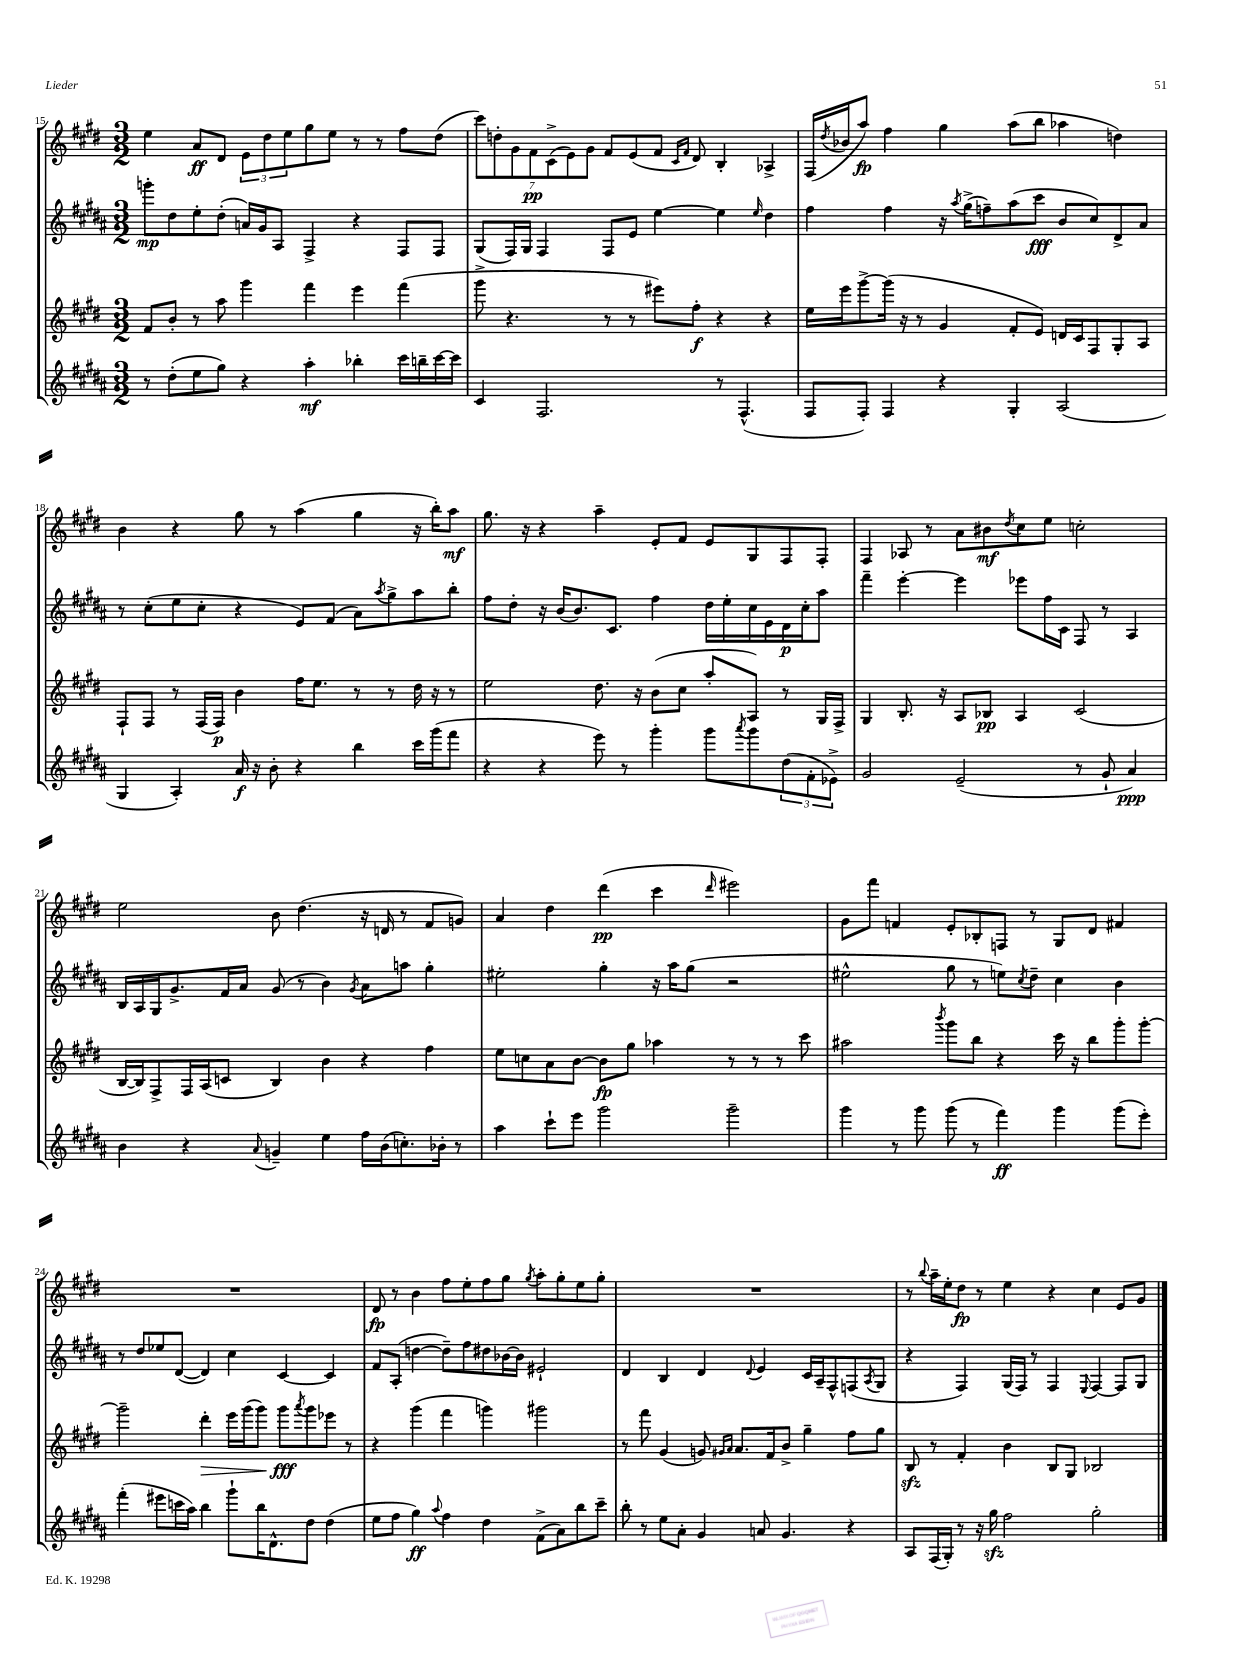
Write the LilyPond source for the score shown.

<<
\new StaffGroup <<
\new Staff = "s0" {
    \clef treble \key e \major \numericTimeSignature \time 3/2
    e''4 a'8\ff dis'8 \tuplet 3/2 { e'8 dis''8 e''8 } gis''8 e''8 r8 r8 fis''8 dis''8( |
    \tuplet 7/4 { cis'''8) d''8-. gis'8 fis'8\pp cis'8->( e'8) gis'8 } fis'8 e'8( fis'8 \grace { cis'16 fis'16 } dis'8) b4-. aes4-> |
    fis16( \acciaccatura { dis''8 } bes'16 a''8\fp) fis''4 gis''4 a''8( b''8 aes''4 d''4) |
    b'4 r4 gis''8 r8 a''4( gis''4 r16 b''16-.) a''8\mf |
    gis''8. r16 r4 a''4-- e'8-. fis'8 e'8 gis8 fis8 fis8-. |
    fis4 aes8 r8 a'8 bis'8\mf \acciaccatura { dis''8 } cis''8 e''8 c''2-. |
    e''2 b'8 dis''4.( r16 d'16 r8 fis'8 g'8) |
    a'4 dis''4 dis'''4\pp( cis'''4 \grace { dis'''16 } eis'''2) |
    gis'8 fis'''8 f'4 e'8-. bes8-. f8 r8 gis8 dis'8 fis'4 |
    R1. |
    dis'8\fp r8 b'4 fis''8 e''8-. fis''8 gis''8 \acciaccatura { gis''8 } a''8-. gis''8-. e''8 gis''8-. |
    R1. |
    r8 \appoggiatura { b''8 } a''16-- e''16-. dis''8\fp r8 e''4 r4 cis''4 e'8 gis'8 \bar "|." |
}
\new Staff = "s1" {
    \clef treble \key b \major \numericTimeSignature \time 3/2
    g'''8-.\mp dis''8 e''8-. dis''8-.( a'16) gis'16 ais8 fis4-> r4 fis8 fis8 |
    gis8( fis16) gis16 fis4 fis8 e'8 e''4~ e''4 \grace { e''16 } dis''4 |
    fis''4 fis''4 r16 \acciaccatura { ais''8 } gis''16->( f''8--) ais''8( cis'''8\fff b'8 cis''8) dis'8-> ais'8 |
    r8 cis''8-.( e''8 cis''8-. r4 e'8) fis'8( ais'8) \acciaccatura { ais''8 } gis''8-> ais''8 b''8-. |
    fis''8 dis''8-. r16 b'16( b'8.) cis'8. fis''4 dis''16 e''16-. cis''16 e'16 dis'16\p cis''16-. ais''8 |
    fis'''4-- e'''4~-. e'''4 ees'''8 fis''16 cis'16 fis8 r8 ais4 |
    b16 ais16 gis16 gis'8.-> fis'16 ais'16 gis'8( r8 b'4) \acciaccatura { gis'8 } ais'8 a''8 gis''4-. |
    eis''2-. gis''4-. r16 ais''16 gis''8( r2 |
    eis''2-^ gis''8 r8 e''8) \acciaccatura { cis''8 } dis''8-- cis''4 b'4 |
    r8 dis''8 ees''8 dis'8~( dis'4) cis''4 cis'4~ cis'4 |
    fis'8 ais8-.( d''4~ d''8--) fis''8 dis''8 bes'16~ bes'16 eis'2-! |
    dis'4 b4 dis'4 \appoggiatura { dis'8 } e'4 cis'16 ais16-- fis8-^ f8( \acciaccatura { ais8 } gis8 |
    r4 fis4) gis16( fis16) r8 fis4 \appoggiatura { e8 } fis4~ fis8 gis8 \bar "|." |
}
\new Staff = "s2" {
    \clef treble \key e \major \numericTimeSignature \time 3/2
    fis'8 b'8-. r8 a''8 gis'''4 fis'''4 e'''4 fis'''4( |
    gis'''8-> r4. r8 r8 eis'''8) fis''8-.\f r4 r4 |
    e''16 e'''16 gis'''8~-> gis'''16( r16 r8 gis'4 fis'8-. e'8) d'16 cis'16 fis8 gis8-. a8 |
    fis8-! fis8 r8 fis16( fis16\p) b'4 fis''16 e''8. r8 r8 dis''16 r16 r8 |
    e''2 dis''8. r16 b'8( cis''8 a''8-. a8) r8 gis16 fis16-> |
    gis4 b8.-. r16 a8 bes8\pp a4 cis'2( |
    b16~ b16) fis8-> fis16 a16( c'8 b4) b'4 r4 fis''4 |
    e''8 c''8 a'8 b'8~ b'8\fp gis''8 aes''4 r8 r8 r8 cis'''8 |
    ais''2 \acciaccatura { b'''8 } gis'''8 b''8 r4 cis'''16 r16 b''8 gis'''8-. gis'''8~-. |
    gis'''2-- dis'''4-.\> e'''16 gis'''16( gis'''8) gis'''8\fff\! \acciaccatura { a'''8 } gis'''8 ees'''8 r8 |
    r4 gis'''4( fis'''4 g'''4) gis'''2 |
    r8 fis'''8 gis'4( g'8) \grace { gis'16 a'16 } a'8. fis'16 b'8-> gis''4-- fis''8 gis''8 |
    b8\sfz r8 fis'4-. b'4 b8 gis8 bes2 \bar "|." |
}
\new Staff = "s3" {
    \clef treble \key b \major \numericTimeSignature \time 3/2
    r8 dis''8-.( e''8 gis''8) r4 ais''4-.\mf bes''4-. cis'''16 b''16-- cis'''16~ cis'''16 |
    cis'4 fis2. r8 fis4.-^( |
    fis8 fis8-.) fis4 r4 gis4-. ais2( |
    gis4 ais4-.) ais'16\f r16 b'8-. r4 b''4 cis'''16 gis'''16( fis'''8 |
    r4 r4 e'''8) r8 gis'''4-. gis'''8 \acciaccatura { ais'''8 } gis'''8 \tuplet 3/2 { dis''8( fis'8-. ees'8->) } |
    gis'2 e'2--( r8 gis'8-! ais'4\ppp) |
    b'4 r4 \appoggiatura { ais'8 } g'4-- e''4 fis''16 b'16( c''8.-.) bes'16-. r8 |
    ais''4 cis'''8-! e'''8 gis'''2 gis'''2-- |
    gis'''4 r8 gis'''8 gis'''8( r8 fis'''4\ff) gis'''4 gis'''8( e'''8-.) |
    fis'''4-.( eis'''8 c'''16 ais''16) b''4 gis'''8-! b''16 dis'8.-^ dis''8 dis''4( |
    e''8 fis''8 gis''4\ff) \appoggiatura { ais''8 } fis''4 dis''4 fis'8->( ais'8) b''8 cis'''8-- |
    b''8-. r8 e''8 ais'8-. gis'4 a'8 gis'4. r4 |
    ais8 fis16( gis16-.) r8 r16 gis''16\sfz fis''2 gis''2-. \bar "|." |
}
>>
>>
\layout { \context { \Score currentBarNumber = #15 } }
